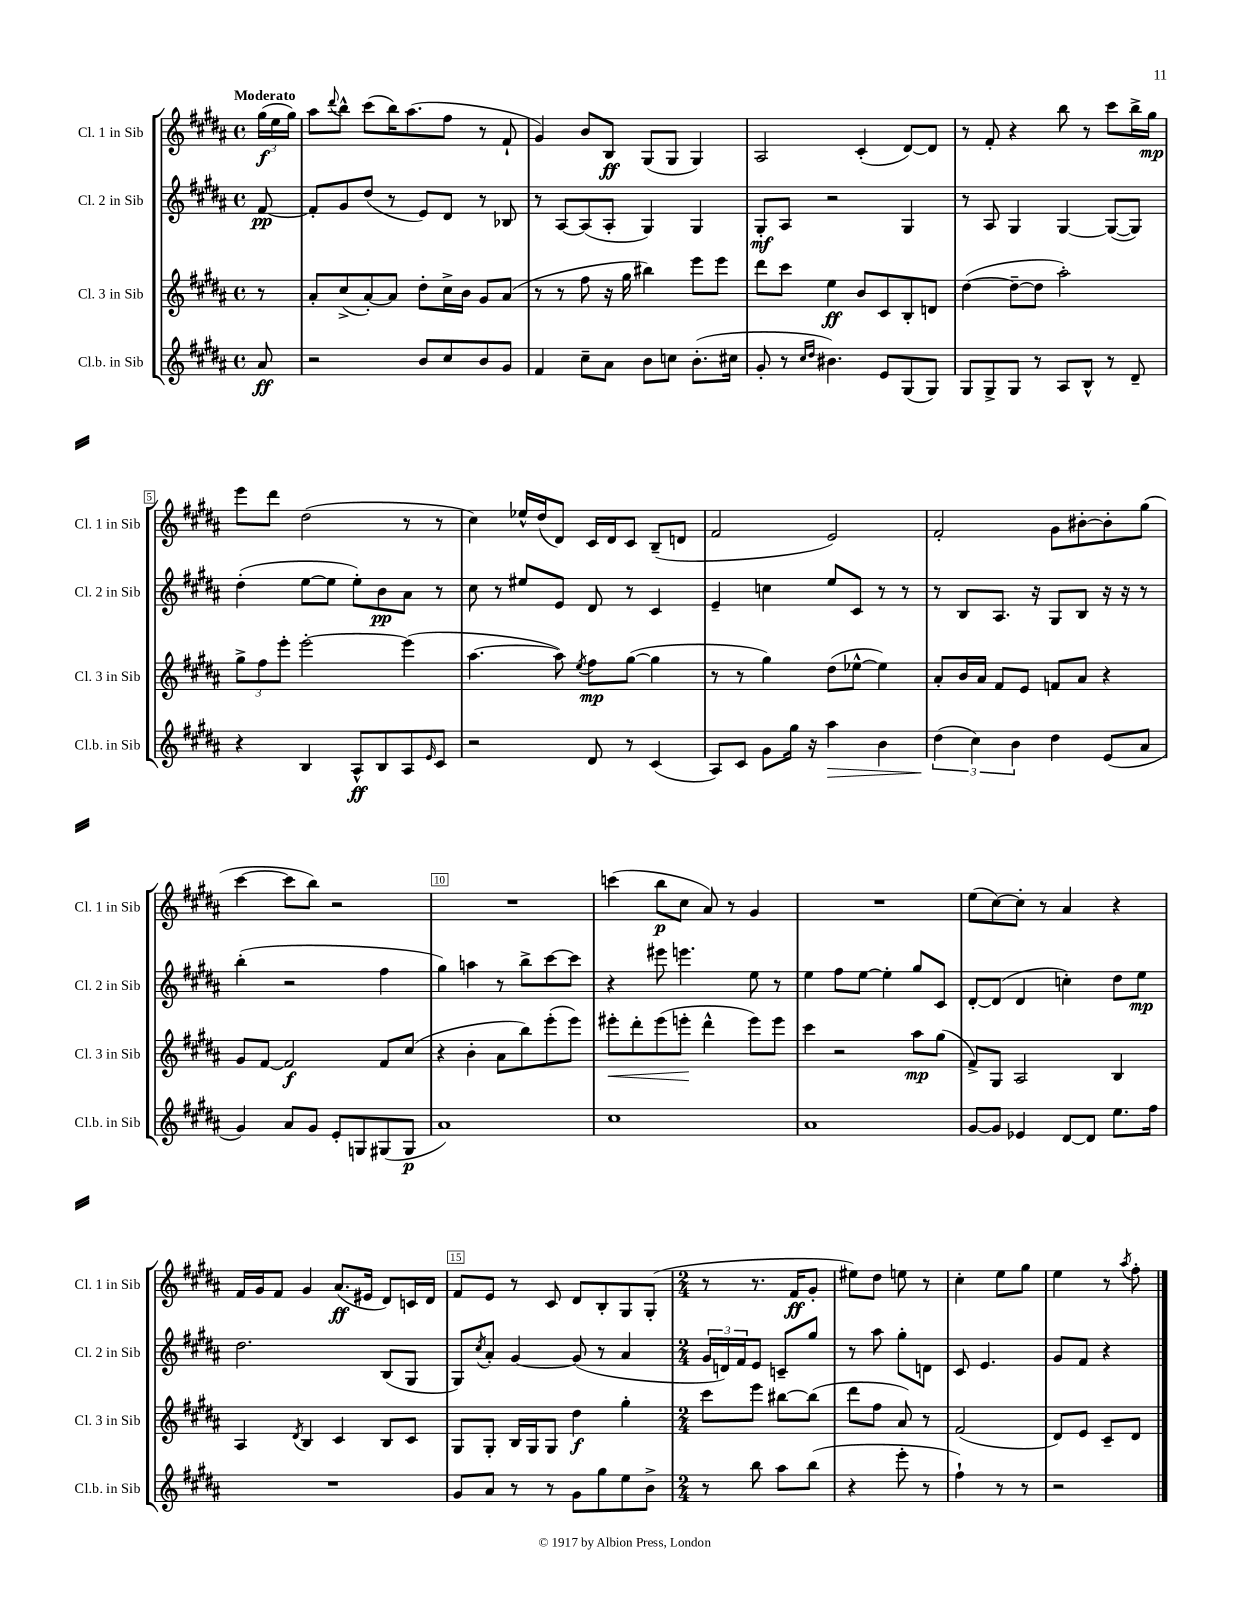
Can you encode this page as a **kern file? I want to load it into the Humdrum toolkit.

**kern	**kern	**kern	**kern
*staff4	*staff3	*staff2	*staff1
*clefG2	*clefG2	*clefG2	*clefG2
*k[f#c#g#d#a#]	*k[f#c#g#d#a#]	*k[f#c#g#d#a#]	*k[f#c#g#d#a#]
*M4/4	*M4/4	*M4/4	*M4/4
*met(c)	*met(c)	*met(c)	*met(c)
8a#	8r	[8f#	(24gg#
.	.	.	24ee
.	.	.	24gg#)
=	=	=	=
2r	8a#'	8f#']	8aa#
.	.	.	8qqddd#
.	(8cc#^	8g#	8bb^^
.	[8a#')	(8dd#	(8ccc#
.	8a#]	8r	16bb)
.	.	.	(8.aa#
8b	8dd#'	8e)	.
8cc#	16cc#^	8d#	8ff#
.	16b	.	.
8b	8g#	8r	8r
8g#	(8a#	8B-	8f#`
=	=	=	=
4f#	8r	8r	4g#)
.	8r	[8A#	.
8cc#~	8ff#	(8A#]	8b
8a#	16r	8A#'	8B
.	16gg#	.	.
8b	4bb#)	4G#)	(8G#
8cc	.	.	8G#
(8.b'	8eee	4G#	4G#)
.	8eee	.	.
16cc#	.	.	.
=	=	=	=
8g#'	8ddd#	8G#'	2A#
8r	8ccc#	8A#	.
16qqcc#	.	.	.
16qqdd#	.	.	.
4.b#)	4ee	2r	.
.	8b	.	(4c#'
8e	8c#	.	.
(8G#	8B'	4G#	[8d#)
8G#)	8d	.	8d#]
=	=	=	=
8G#	([4dd#	8r	8r
8G#^	.	8A#	8f#'
8G#	8dd#~_	4G#	4r
8r	8dd#]	.	.
8A#	2aa#')	[4G#	8bb
8B^^	.	.	8r
8r	.	(8G#_	8ccc#
8d#~	.	8G#])	16bb^
.	.	.	16gg#
=	=	=	=
4r	12gg#^	(4dd#'	8eee
.	12ff#	.	.
.	.	.	8ddd#
.	12eee'	.	.
4B	[2eee'	[8ee	(2dd#
.	.	8ee]	.
8A#^^	.	8ee')	.
8B	.	8b	.
8A#	(4eee]	8a#	8r
16qqe	.	.	.
8c#	.	8r	8r
=	=	=	=
2r	[4.aa#	8cc#	4cc#)
.	.	8r	.
.	.	8ee#	16ee-^^
.	.	.	(16dd#
.	8aa#])	8e	8d#)
.	8qee	.	.
8d#	8ff#	8d#	16c#
.	.	.	16d#
8r	([8gg#	8r	8c#
(4c#	4gg#]	4c#	(8B~
.	.	.	8d
=	=	=	=
8A#)	8r	4e~	2f#
8c#	8r	.	.
8g#	4gg#)	4cc	.
16gg#	.	.	.
16r	.	.	.
4aa#	(8dd#	8ee	2e)
.	[8ee-^^	8c#	.
4b	4ee-])	8r	.
.	.	8r	.
=	=	=	=
(6dd#	8a#'	8r	2f#'
.	16b	8B	.
6cc#)	.	.	.
.	16a#	.	.
.	8f#	8.A#	.
6b	.	.	.
.	8e	.	.
.	.	16r	.
4dd#	8f	8G#	8g#
.	8a#	8B	[8b#'
(8e	4r	16r	8b#']
.	.	16r	.
8a#	.	8r	(8gg#
=	=	=	=
4g#)	8g#	(4bb'	[4ccc#
.	[8f#	.	.
8a#	2f#]	2r	8ccc#]
8g#	.	.	8bb)
8e'	.	.	2r
8G	.	.	.
(8G#	8f#	4ff#	.
8G#	(8cc#	.	.
=	=	=	=
1a#)	4r	4gg#)	1r
.	4b'	4aa	.
.	8a#	8r	.
.	8bb)	8bb^	.
.	(8eee'	[8ccc#	.
.	8eee)	8ccc#]	.
=	=	=	=
1cc#	8eee#'	4r	(4ccc
.	8ddd#'	.	.
.	(8eee#	8eee#	8bb
.	8eee'	4.eee	8cc#
.	4ddd#^^	.	8a#)
.	.	.	8r
.	8eee)	8ee	4g#
.	8eee	8r	.
=	=	=	=
1a#	4ccc#	4ee	1r
.	2r	8ff#	.
.	.	[8ee	.
.	.	4ee']	.
.	8aa#	8gg#	.
.	(8gg#	8c#	.
=	=	=	=
[8g#	8f#^)	[8d#'	(8ee
8g#]	8G#	(8d#]	[8cc#)
4e-	2A#	4d#	8cc#']
.	.	.	8r
[8d#	.	4cc')	4a#
8d#]	.	.	.
8.ee	4B	8dd#	4r
.	.	8ee	.
16ff#	.	.	.
=	=	=	=
1r	4A#	2.dd#	16f#
.	.	.	16g#
.	.	.	8f#
.	8qd#	.	.
.	4B	.	4g#
.	4c#	.	(8.a#
.	.	.	16e#
.	8B	(8B	8d#)
.	8c#	8G#	16c
.	.	.	16d#
=	=	=	=
8g#	8G#	8G#)	8f#
.	.	8qcc#	.
8a#	8G#'	8a#'	8e
8r	16B	[4g#	8r
.	16G#	.	.
8r	8G#	.	8c#
8g#	4dd#	(8g#]	8d#
8gg#	.	8r	8B'
8ee	4gg#'	4a#	8G#
8b^	.	.	(8G#'
=	=	=	=
*M2/4	*M2/4	*M2/4	*M2/4
8r	8ccc#	24g#	8r
.	.	24d)	.
.	.	24f#	.
8bb	8eee	8e	8.r
8aa#	[8bb#	8c~	.
.	.	.	16f#
(8bb	(8bb#]	8gg#	8g#'
=	=	=	=
4r	8ddd#	8r	8ee#)
.	8ff#	8aa#	8dd#
8eee'	8a#)	8gg#'	8ee
8r	8r	8d	8r
=	=	=	=
4ff#`)	(2f#	8c#	4cc#'
.	.	4.e	.
8r	.	.	8ee
8r	.	.	8gg#
=	=	=	=
2r	8d#)	8g#	4ee
.	8e	8f#	.
.	8c#~	4r	8r
.	.	.	8qaa#
.	8d#	.	8ff#'
==	==	==	==
*-	*-	*-	*-
